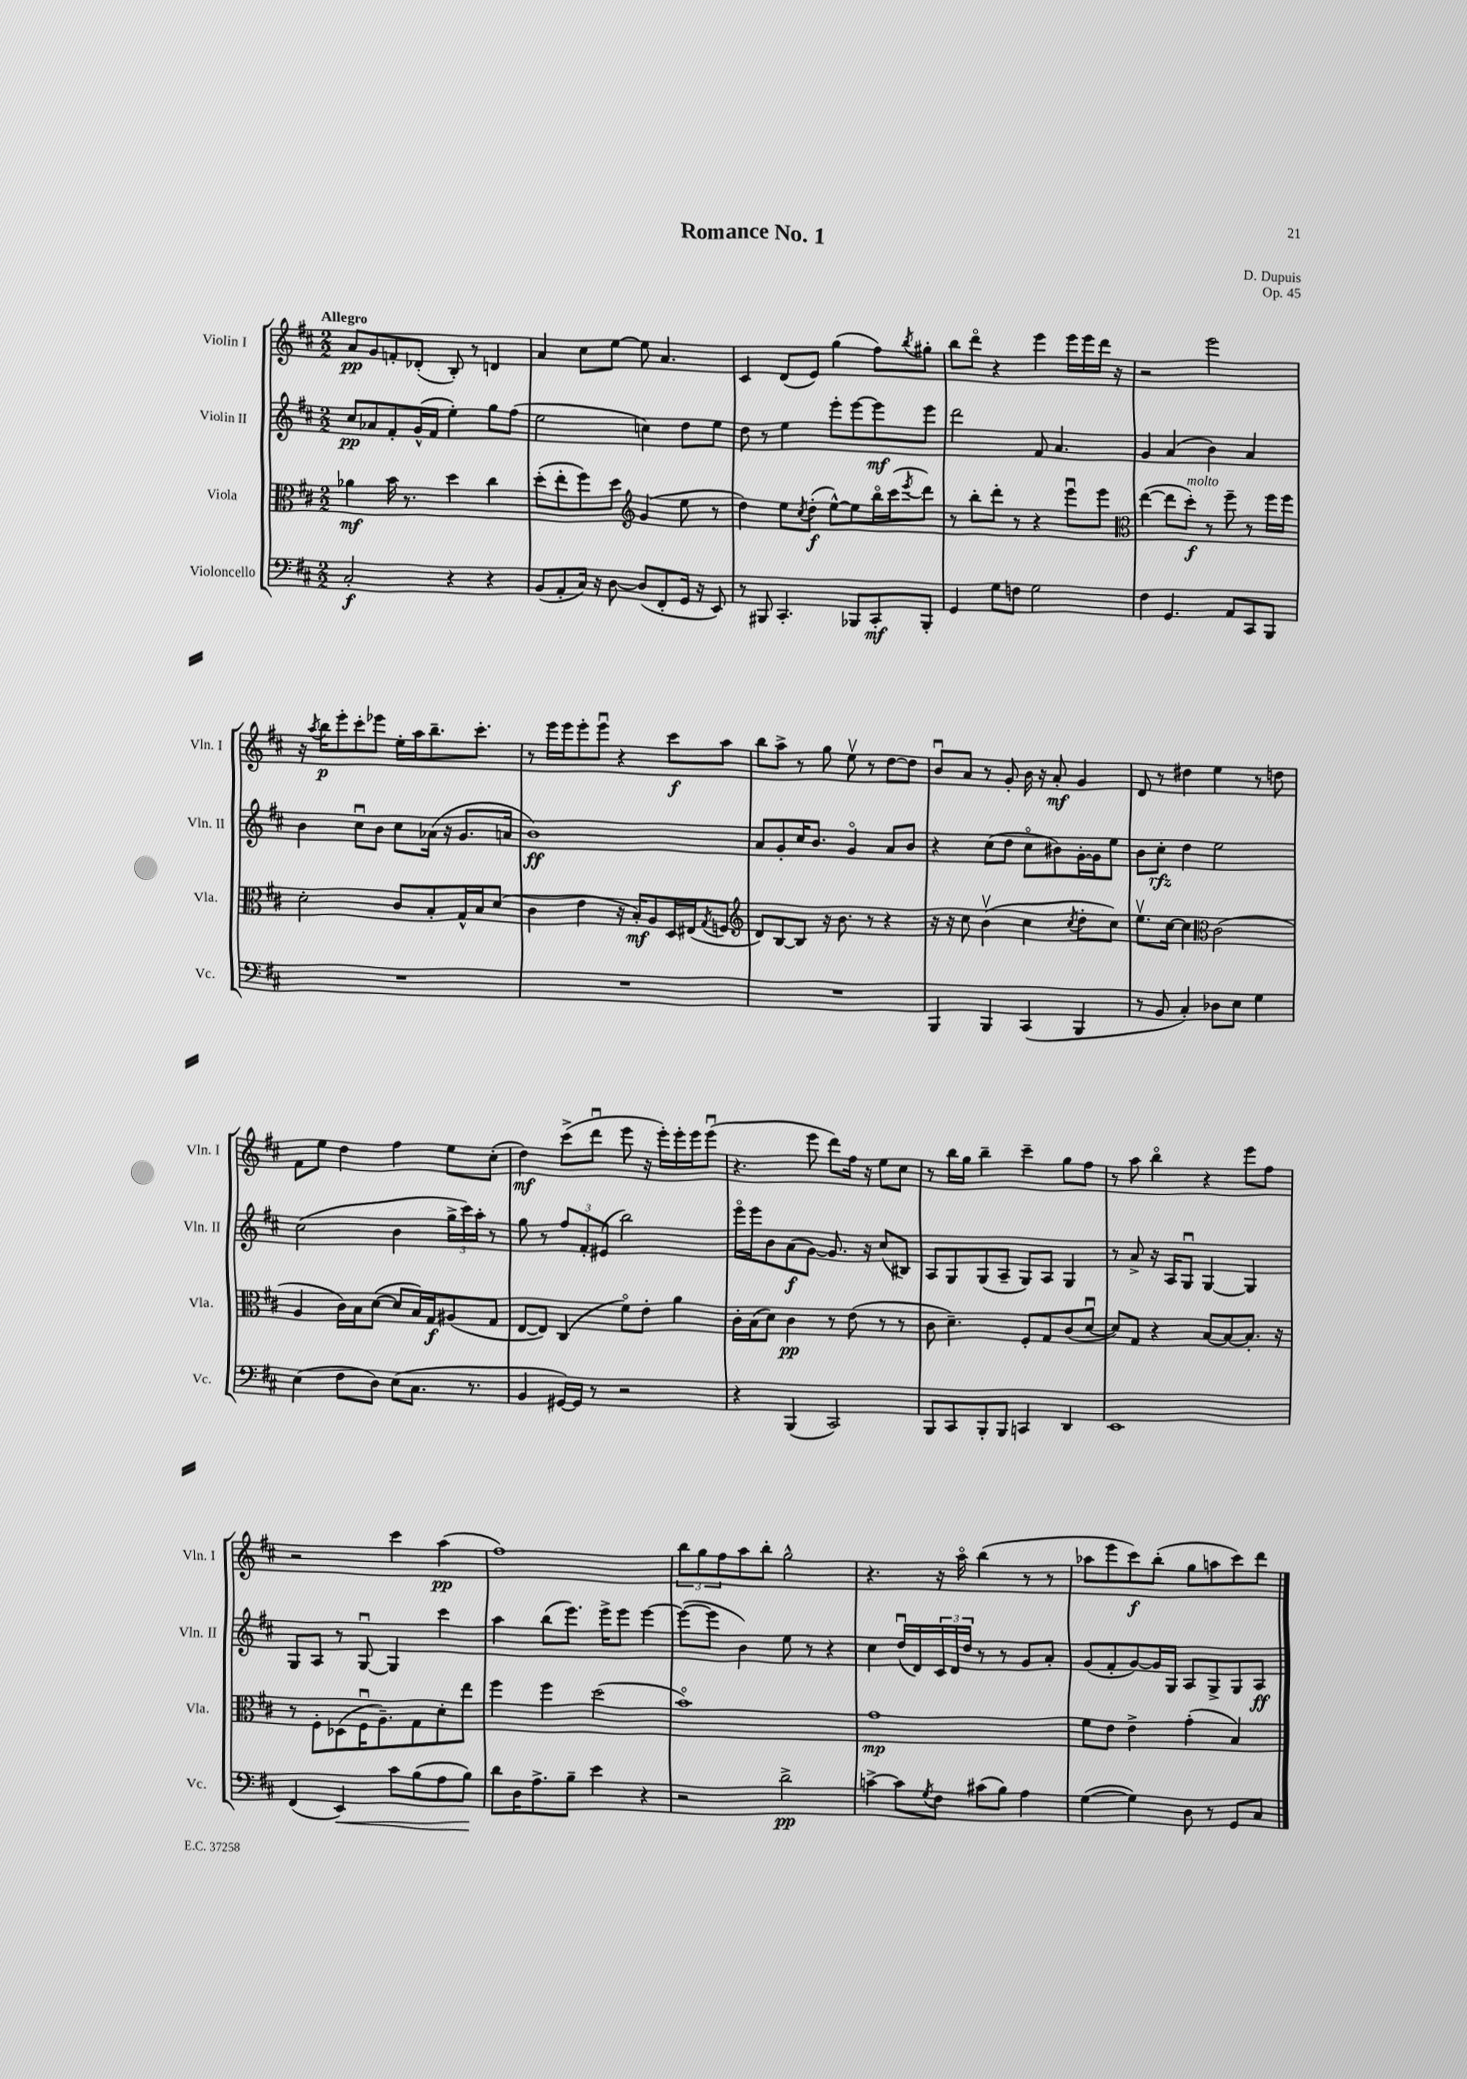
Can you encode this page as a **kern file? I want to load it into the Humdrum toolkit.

**kern	**kern	**kern	**kern
*staff4	*staff3	*staff2	*staff1
*clefF4	*clefC3	*clefG2	*clefG2
*k[f#c#]	*k[f#c#]	*k[f#c#]	*k[f#c#]
*M2/2	*M2/2	*M2/2	*M2/2
2C#'	4a-	8cc#	8a
.	.	8a-	8g
.	16b	8f#'	8f'
.	8.r	.	.
.	.	(16g^^	(8d-'
.	.	16f#	.
4r	4dd	4ee')	8B')
.	.	.	8r
4r	4cc#	8gg	4d
.	.	(8ff#	.
=	=	=	=
(8BB	(8dd'	2ee	4a
8AA'	8ee'	.	.
16C#)	8ff#)	.	8cc#
16r	.	.	.
[8D	8dd	.	[8ee
*	*clefG2	*	*
(8D]	(4g	4cc)	8ee]
8FF#'	.	.	4.a
16GG	8ee	8dd	.
16r	.	.	.
8EE)	8r	8ee	.
=	=	=	=
8r	4dd)	8dd	4c#
8BBB#	.	8r	.
4.CC#'	8ee	4ee	(8d
.	8qcc#	.	.
.	(8dd'	.	8e)
.	[8ee^^)	8eee'	(4gg
8BBB-	8ee]	[8eee	.
8CC#'	16bbo	8eee]	8ff#)
.	(16ccc#	.	.
.	8qeee	.	8qbb
8BBB-'	8ddd)	8eee	8gg#'
=	=	=	=
4GG	8r	2ddd	8bb
.	8bb'	.	8dddo
8G	8ddd'	.	4r
8F	8r	.	.
2G	4r	8f#	4eee
.	.	4.a	.
.	8eeeu	.	16eee
.	.	.	16eee
.	8eee	.	16ddd
.	.	.	16r
=	=	=	=
*	*clefC3	*	*
4F#	([4ee	4g	2r
4.GG	8ee]	(4a	.
.	8dd')	.	.
.	8r	4b)	2eee
8AA	8ff#~	.	.
8CC#	8r	4a	.
8BBB	16ff#	.	.
.	16ff#	.	.
=	=	=	=
1r	2d'	4b	16r
.	.	.	8qaa
.	.	.	16bb
.	.	.	8eee'
.	.	8cc#u	8ccc#'
.	.	8b	8eee-
.	8c#	8cc#	16ee'
.	.	.	16aa
.	8B'	(16a-	8.bb~
.	.	16r	.
.	16G^^	8.g	.
.	16B	.	8.ccc#'
.	(8d	.	.
.	.	16a	.
=	=	=	=
1r	4c#	1b)	8r
.	.	.	16eee
.	.	.	16eee
.	4e	.	8eee'
.	.	.	8eeeu
.	16r	.	4r
.	16B')	.	.
.	8A	.	.
.	16D	.	8ccc#
.	(16E#	.	.
.	8qG	.	.
.	8F	.	8aa
=	=	=	=
*	*clefG2	*	*
1r	8d)	8a	8bb
.	[8B	8g'	8aa^
.	8B]	16cc#	8r
.	.	8.b	.
.	16r	.	8gg
.	8.b	.	.
.	.	4go	8eev
.	8r	.	8r
.	4r	8a	[8dd
.	.	8b	8dd]
=	=	=	=
4BBB	16r	4r	8bu
.	16r	.	.
.	8cc#	.	8a
4BBB	(4bv	(8cc#	8r
.	.	8dd	8g'
(4CC#	4cc#	8cc#o	16b
.	.	.	16r
.	.	8b#)	8a'
.	8qcc#	.	.
4BBB	8dd'	[16g'	4g
.	.	16g]	.
.	8cc#)	8ee	.
=	=	=	=
8r	8.eev	8b	8d
8BB	.	8cc#'	8r
.	[16cc#	.	.
4C#')	4cc#]	4dd	4dd#
*	*clefC3	*	*
8D-	(2c#	2ee	4ee
8E	.	.	.
4G	.	.	8r
.	.	.	8dd
=	=	=	=
(4E	4A	(2cc#	8f#
.	.	.	8ee
8F#	16c#)	.	4dd
.	16B	.	.
8D)	([8d	.	.
(8E	8d]	4b	4ff#
8.C#	16B)	.	.
.	16G	.	.
.	(8A#	24gg^	8ee
.	.	24ccc#)	.
8.r	.	.	.
.	.	24aa'	.
.	8G	8r	(8cc#'
=	=	=	=
4BB	[8E	8gg	4dd)
.	8E])	8r	.
[16GG#)	(4C#	12ff#	(8ccc#^
16GG#]	.	.	.
.	.	12f#'	.
8r	.	.	8dddu
.	.	(12e#	.
2r	8f#o)	2bb)	8eee
.	8e'	.	16r
.	.	.	16eee')
.	4a	.	16eee'
.	.	.	16eee
.	.	.	(8eeeu
=	=	=	=
4r	16c#'	16eeeo	4.r
.	(16B	16eee	.
.	8d)	8b	.
(4BBB	4c#	(8a	.
.	.	[8g)	8eee
2CC#)	8r	8.g]	8ddd)
.	(8e	.	16ff#
.	.	16r	16r
.	8r	(8cc#	8ee
.	8r	8B#)	8cc#
=	=	=	=
8BBB	8c#	8A	8r
8CC#	4.d~)	8G	16bb
.	.	.	16gg
8BBB'	.	(8G	4bb~
8BBB	.	8A~	.
4CC	8F#'	8G)	4ccc#~
.	8G	8A	.
4DD	(8c#	4G	8gg
.	[8du	.	8ff#
=	=	=	=
1EE	8d])	8r	8r
.	8G	8a^	8aa
.	4r	16r	4bbo
.	.	16A	.
.	.	8Gu	.
.	[8B	[4G	4r
.	8B_	.	.
.	8.B']	4G]	8eee
.	.	.	8ff#
.	16r	.	.
=	=	=	=
(4FF#	8r	8G	2r
.	8F#'	8A	.
4EE)	(8D-	8r	.
.	16F#u	[8Gu	.
.	8.A~)	.	.
8c#	.	4G]	4ccc#
(8B	8G	.	.
8A	8d'	4ccc#	(4aa
8B)	8ee	.	.
=	=	=	=
8d	4ff#	4aa	1ff#)
16D	.	.	.
8.A^	.	.	.
.	4ff#	(8bb	.
8B~	.	8.eee)	.
4e	(2dd	.	.
.	.	16eee^	.
.	.	8eee	.
4r	.	[4eee	.
=	=	=	=
2r	1bo)	(8eee_	12bb
.	.	.	12gg
.	.	8eee]	.
.	.	.	12ff#
.	.	4b)	8aa
.	.	.	8bb'
2d^	.	8ee	2gg^^
.	.	8r	.
.	.	4r	.
=	=	=	=
[4c^	1g	4cc#	4.r
8c]	.	(16ddu	.
.	.	16d)	.
8qG	.	.	.
8F#	.	24c#	16r
.	.	24d	.
.	.	.	16aao
.	.	24dd	.
(8c#	.	8r	(4bb
8B)	.	8r	.
4A	.	8g	8r
.	.	8a'	8r
=	=	=	=
([4G	8f#	(8g	8aa-
.	8e	8f#'	8eee
4G])	4e^	[8g)	8ccc#)
.	.	16g]	(8bb'
.	.	16G	.
8D	(4g'	8A	8gg
8r	.	8G^	8aa
8GG	4B)	8G	8ccc#)
8C#	.	8A	8ddd
==	==	==	==
*-	*-	*-	*-
